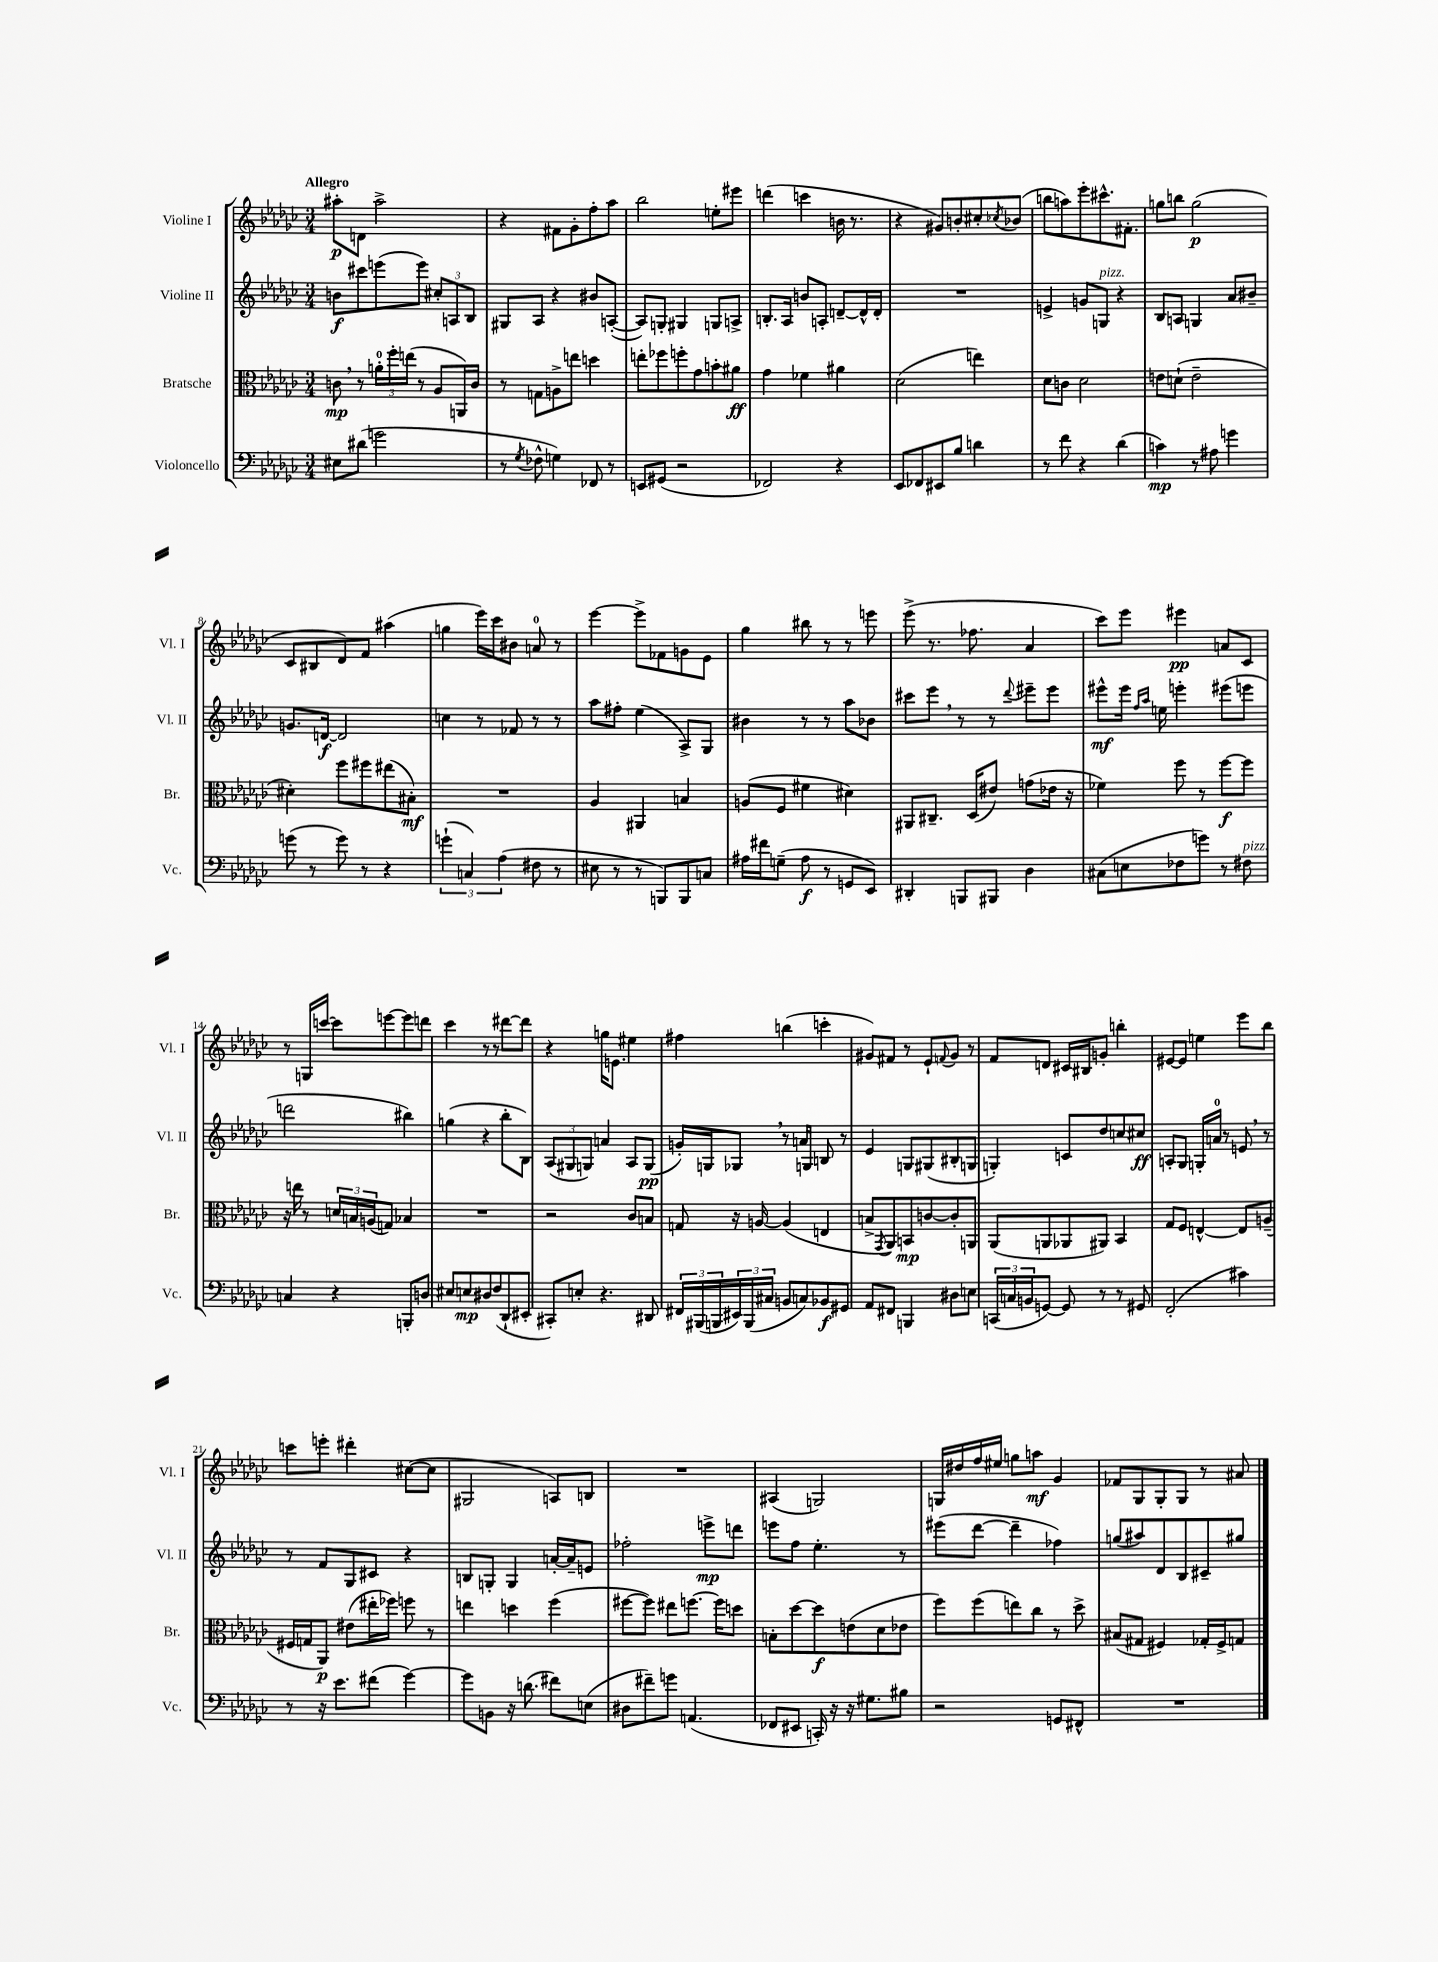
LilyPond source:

<<
\new StaffGroup <<
\new Staff = "s0" \with { instrumentName = "Violine I" shortInstrumentName = "Vl. I" } {
    \clef treble \key ges \major \numericTimeSignature \time 3/4 \tempo "Allegro"
    ais''8-.\p d'8 ais''2-> |
    r4 fis'8 ges'8-. f''8-. aes''8 |
    bes''2 e''8-. eis'''8 |
    d'''4( c'''4 b'16 r8. |
    r4 gis'8) b'8-. cis''8-. \acciaccatura { ces''8 } bes'8( |
    b''8 a''8) ees'''8-. cis'''8.-^ fis'8.-. |
    g''8 b''8 g''2\p( |
    ces'8 bis8 des'8) f'8 ais''4( |
    g''4 ees'''16) ces'''16 bis'8 a'8-0 r8 |
    ees'''4~ ees'''8-> fes'8 g'8 ees'8 |
    ges''4 bis''8 r8 r8 e'''8 |
    ees'''8->( r8. fes''8. aes'4 |
    ces'''8) ees'''8 eis'''4\pp a'8 ces'8 |
    r8 g16 c'''16~ c'''8 e'''8~ e'''8 d'''8 |
    ces'''4 r8 r8 dis'''8~ dis'''8 |
    r4 g''16 e'8. eis''4 |
    fis''4 b''4( c'''4-. |
    gis'8) fis'8 r8 ees'8-! \appoggiatura { f'8 } gis'8 r8 |
    f'8 d'8 cis'16 bis16 g'8-. b''4-. |
    eis'8~ eis'8 e''4 ees'''8 bes''8 |
    c'''8 e'''8-. dis'''4-. cis''8~( cis''8 |
    gis2 a8) b8 |
    R2. |
    ais4( g2) |
    g16 dis''16 f''16 eis''16 g''8 a''8\mf ges'4 |
    fes'8 ges8 ges8-. ges8 r8 ais'8 \bar "|." |
}
\new Staff = "s1" \with { instrumentName = "Violine II" shortInstrumentName = "Vl. II" } {
    \clef treble \key ges \major \numericTimeSignature \time 3/4
    b'8\f cis'''8 e'''8( e'''8) \tuplet 3/2 { cis''8-. a8 bes8 } |
    gis8 aes8 r4 bis'8 a8~-.( |
    a8) g8-. gis4 g8 a8-> |
    b8.-. aes16 b'8 a8-. d'8~-- d'16-^ d'16-. |
    R2. |
    e'4-> g'8 g8^\markup { \italic "pizz." } r4 |
    bes8 a8 g4 aes'8 bis'8-- |
    g'8. d'16~\f d'2 |
    c''4 r8 fes'8 r8 r8 |
    aes''8 fis''8-. ees''4( aes8->) ges8 |
    bis'4 r8 r8 aes''8 bes'8 |
    cis'''8 ees'''8 \breathe r8 r8 \appoggiatura { des'''8 } eis'''8-- eis'''8 |
    eis'''8-^\mf eis'''16 \grace { f''16 aes''16 } e''16 e'''4-. eis'''8( e'''8 |
    d'''2 bis''4) |
    g''4( r4 bes''8-. bes8) |
    \tuplet 3/2 { aes8( gis8 g8) } a'4 aes8 g8\pp( |
    g'16-.) g16 ges8 \breathe r8 a'16 g16 b8 r8 |
    ees'4 g8 gis8( bis8-. g8 |
    g4-.) c'8 des''8 c''8 cis''8\ff |
    a8-. ges8 g16-. a'16-0 r8 e'8 \breathe r8 |
    r8 f'8 ges8 cis'8 r4 |
    b8 g8-. g4 a'16~-. a'16-- e'8 |
    fes''2-. e'''8->\mp d'''8 |
    e'''8 f''8 ees''4.-. r8 |
    eis'''8( des'''8~ des'''4-- fes''4) |
    g''8( ais''8) des'8 bes8 cis'8-- gis''8 \bar "|." |
}
\new Staff = "s2" \with { instrumentName = "Bratsche" shortInstrumentName = "Br." } {
    \clef alto \key ges \major \numericTimeSignature \time 3/4
    c'8\mp \breathe r8 \tuplet 3/2 { a'16-0-. f''16-. e''16( } r8 aes8 a,16) c'16 |
    r8 g8 a8-> e''8 d''4 |
    e''8-. fes''8 f''8-. ges'8 b'8-. ais'8\ff |
    ges'4 fes'4 ais'4 |
    des'2( e''4) |
    des'8 c'8 des'2 |
    e'8 d'8-!( e'2-- |
    dis'4-.) f''8 fis''8 eis''8( bis8-.\mf) |
    R2. |
    aes4 ais,4 b4 |
    a8( f8 fis'4 dis'4) |
    ais,8 cis8.-- des16( eis'8) g'8( ees'16 r16 |
    fes'4) f''8 r8 f''8~\f f''8 |
    r16 e''16 r8 \tuplet 3/2 { d'16 b16 a16( } g8) bes4 |
    R2. |
    r2 ces'8 b8 |
    g8 r16 a16~ a4( e4 |
    b8-> \acciaccatura { ges,8 } aes,8) b,8\mp c'8~ c'8-. a,8 |
    aes,8( a,8 aes,8 ais,8) bes,4 |
    ges8 f8 e4~-^ e8 a8--( |
    fis16 g16 aes,8\p) eis'8( eis''16-. fes''16) f''8 r8 |
    e''4 d''4 f''4( |
    fis''8~ fis''8) eis''8 f''8.~ f''16 d''8 |
    b8-. des''8~ des''8\f e'8( des'8 ees'8 |
    f''8) f''8( e''8) ces''8 r8 des''8-> |
    bis8( gis8 fis4) ges16-. fis16-> g8 \bar "|." |
}
\new Staff = "s3" \with { instrumentName = "Violoncello" shortInstrumentName = "Vc." } {
    \clef bass \key ges \major \numericTimeSignature \time 3/4
    eis8 dis'8( g'2 |
    r8 \acciaccatura { ges8 } fes8-^ g4) fes,8 r8 |
    e,8 gis,8( r2 |
    fes,2) r4 |
    ees,8 fes,8 eis,8 bes8 d'4 |
    r8 f'8 r4 des'4( |
    c'4\mp) r8 ais8 g'4 |
    g'8( r8 g'8) r8 r4 |
    \tuplet 3/2 { g'4-!( c4) aes4( } fis8 r8 |
    eis8 r8 r8 b,,8) b,,8 c8 |
    ais16 fis'16 g8--( ais8\f r8 g,8 ees,8) |
    dis,4-. b,,8 bis,,8 des4 |
    cis8( e8 fes8 g'8) r8 fis8^\markup { \italic "pizz." } |
    c4 r4 b,,8-. d8 |
    eis8 e8\mp dis8 f8( des,8-! eis,8-. |
    cis,8-.) e8-. r4. dis,8 |
    \tuplet 3/2 { fis,16 bis,,16( b,,16 } \tuplet 3/2 { eis,16) b,,16( cis16 } b,8 c8) bes,8\f gis,8 |
    aes,8 fis,8 b,,4 dis8 e8 |
    \tuplet 3/2 { c,16( c16 b,16 } g,8~) g,8 r8 r8 gis,8 |
    f,2-.( cis'4) |
    r8 r16 ees'8. fis'8( ges'4~) |
    ges'8 b,8 r16 d'8.( fis'8) e8( |
    dis8 fis'8--) g'8 a,4.( |
    fes,8 eis,8 c,16-.) r16 r16 gis8. bis8 |
    r2 g,8 fis,8-^ |
    R2. \bar "|." |
}
>>
>>
